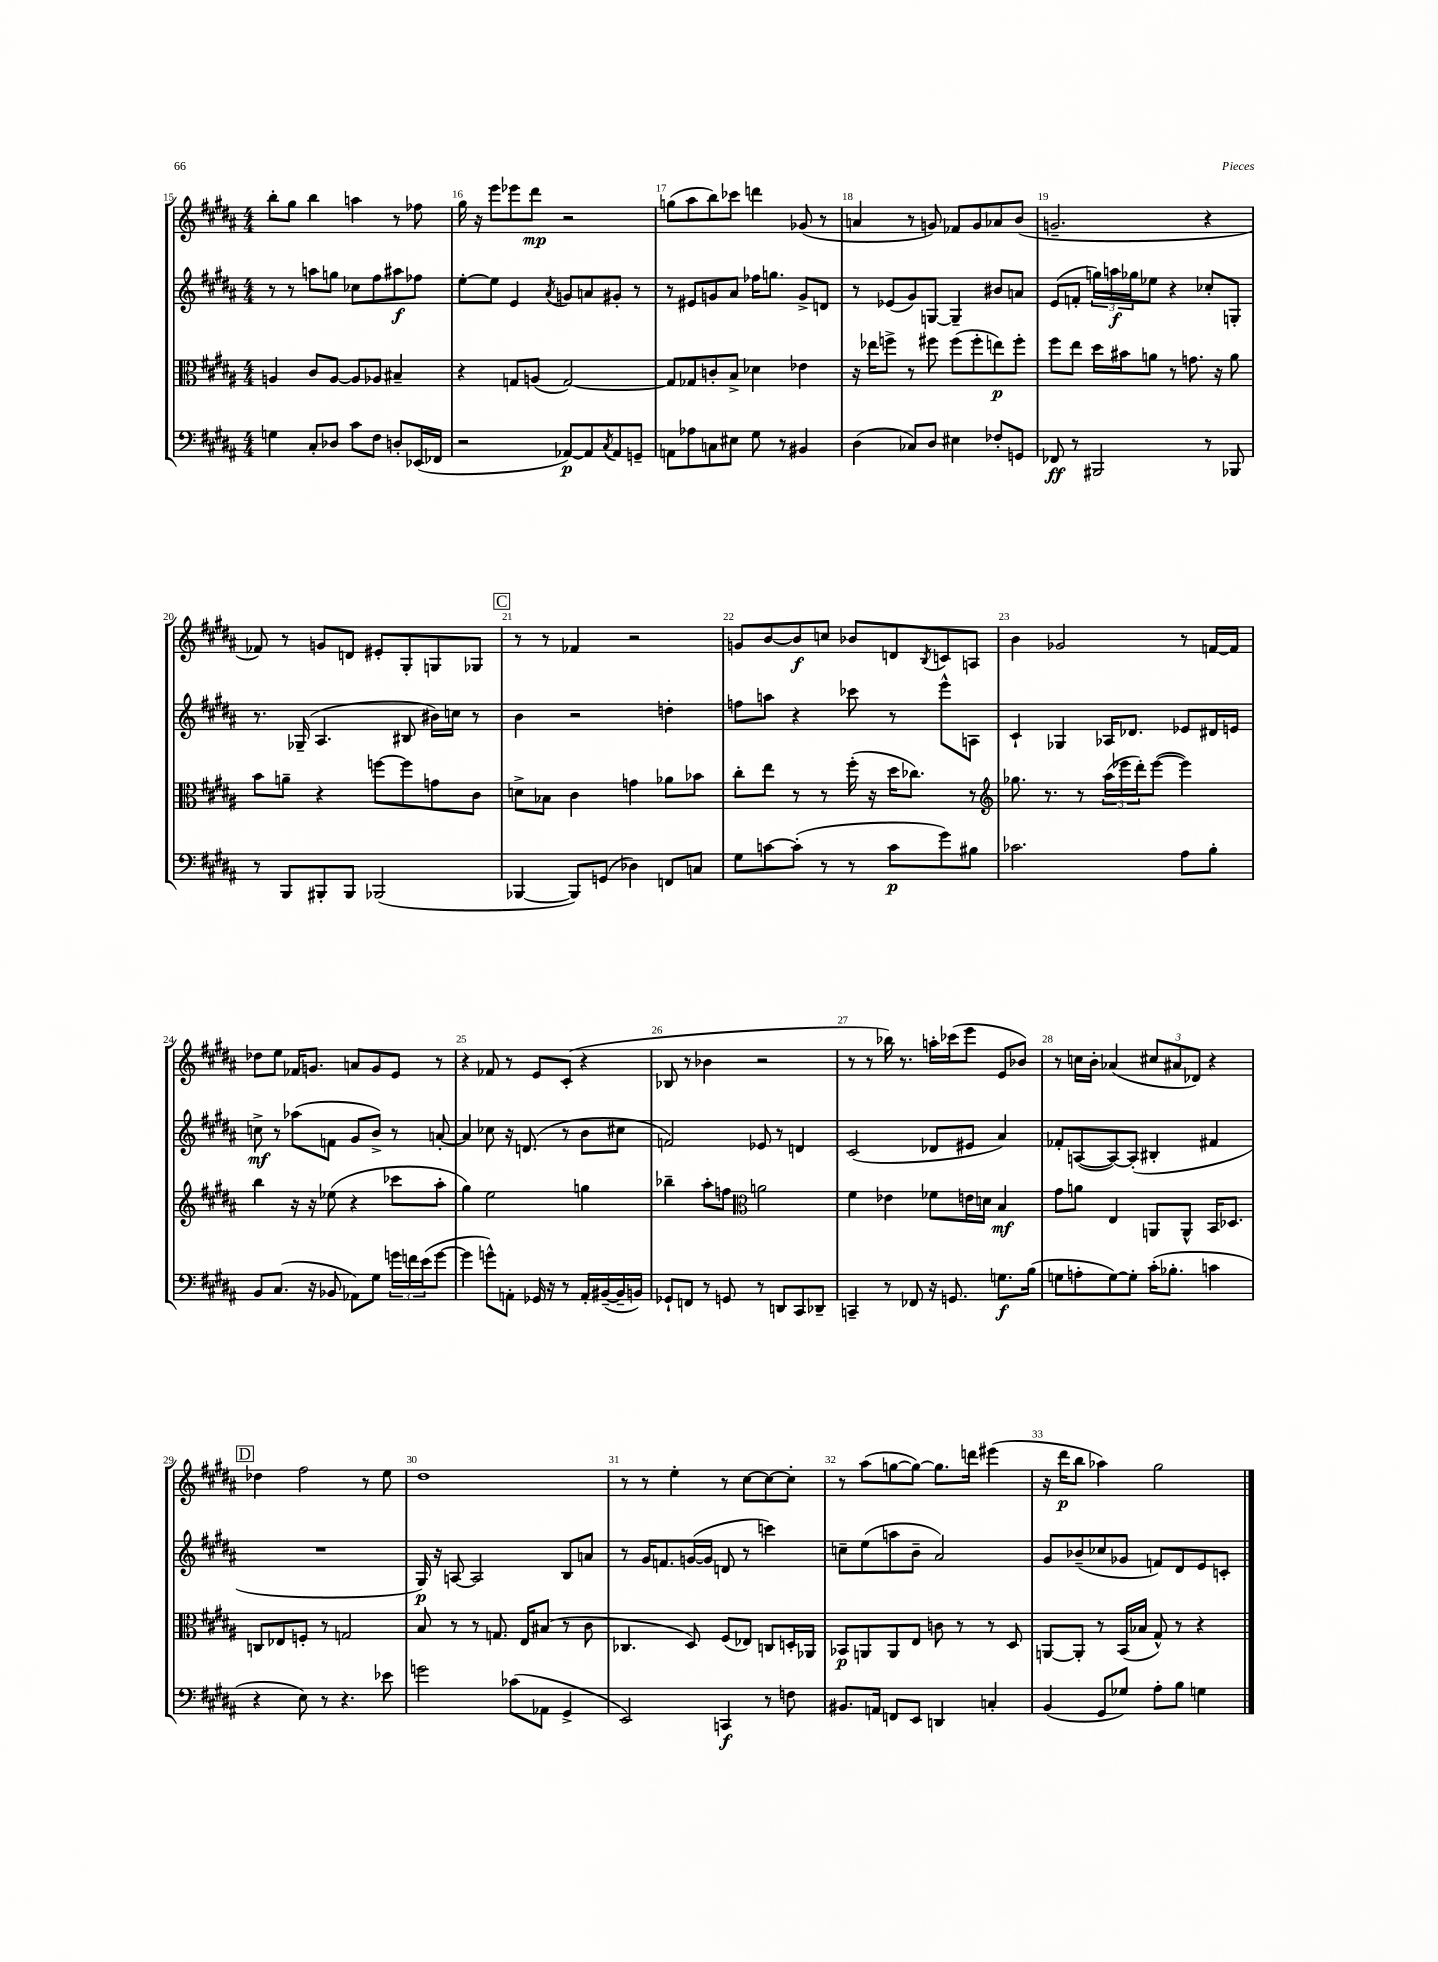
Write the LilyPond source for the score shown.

<<
\new StaffGroup <<
\new Staff = "s0" {
    \clef treble \key b \major \numericTimeSignature \time 4/4
    b''8-. gis''8 b''4 a''4 r8 fes''8 |
    gis''16 r16 e'''8 ees'''8 dis'''8\mp r2 |
    g''8( ais''8 b''8) ces'''8 d'''4 ges'8( r8 |
    a'4 r8 g'8) fes'8 g'8 aes'8 b'8( |
    g'2.-- r4 |
    fes'8) r8 g'8 d'8 eis'8-. gis8-. g8 ges8 |
    \mark \markup { \box "C" } r8 r8 fes'4 r2 |
    g'8 b'8~ b'8\f c''8 bes'8 d'8 \acciaccatura { b8 } c'8 a8 |
    b'4 ges'2 r8 f'16~ f'16 |
    des''8 e''8 fes'16 g'8. a'8 g'8 e'8 r8 |
    r4 fes'8 r8 e'8 cis'8-.( r4 |
    bes8 r8 bes'4 r2 |
    r8 r8 bes''16) r8. a''16-. ces'''16( e'''8 e'8 bes'8) |
    r8 c''16 b'16-. aes'4( \tuplet 3/2 { cis''8 ais'8 des'8) } r4 |
    \mark \markup { \box "D" } des''4 fis''2 r8 e''8 |
    dis''1 |
    r8 r8 e''4-. r8 cis''8~ cis''8~ cis''8-. |
    r8 ais''8( g''8~ g''8~) g''8. d'''16 eis'''4( |
    r16 dis'''16\p b''8 aes''4) gis''2 \bar "|." |
}
\new Staff = "s1" {
    \clef treble \key b \major \numericTimeSignature \time 4/4
    r8 r8 a''8 g''8 ces''8 fis''8 ais''8\f fes''8 |
    e''8~-. e''8 e'4 \acciaccatura { ais'8 } g'8 a'8 gis'8-. r8 |
    r8 eis'8 g'8 ais'8 fes''16 g''8. g'8-> d'8 |
    r8 ees'8( gis'8) g8~ g4-- bis'8 a'8 |
    e'8( f'8-. \tuplet 3/2 { g''16) a''16\f ges''16 } ees''8 r4 ces''8-. g8-. |
    r8. ges16--( ais4. bis8 bis'16) c''16 r8 |
    \mark \markup { \box "C" } b'4 r2 d''4-. |
    f''8 a''8 r4 ces'''8 r8 e'''8-^ a8 |
    cis'4-! ges4 aes16 des'8. ees'8 dis'16 e'16 |
    c''8->\mf r8 aes''8( f'8 gis'8 b'8->) r8 a'8~-. |
    a'4 ces''8 r16 d'8.( r8 b'8 cis''8 |
    f'2) ees'8 r8 d'4 |
    cis'2( des'8 eis'8 ais'4) |
    fes'8-. a8~( a8~) a8-.( bis4-. fis'4 |
    \mark \markup { \box "D" } R1 |
    gis16\p) r16 a8~ a2 b8 a'8 |
    r8 gis'16 f'8. g'16~( g'16 d'8 r8 c'''4) |
    c''8-- e''8( a''8 b'8-- ais'2) |
    gis'8 bes'8--( ces''8 ges'8 f'8) dis'8 e'8 c'8-. \bar "|." |
}
\new Staff = "s2" {
    \clef alto \key b \major \numericTimeSignature \time 4/4
    a4 cis'8 a8~ a8 aes8 bis4-- |
    r4 g8 a8( g2~) |
    g8 ges8 c'8-. b8-> des'4 ees'4 |
    r16 ees''16 f''8-> r8 fis''8 fis''8( fis''8-. e''8\p) fis''8-. |
    fis''8 e''8 dis''16 bis'16 a'8 r8 g'8. r16 a'8 |
    b'8 a'8-- r4 f''8~ f''8 g'8 cis'8 |
    \mark \markup { \box "C" } d'8-> bes8 cis'4 g'4 aes'8 bes'8 |
    cis''8-. e''8 r8 r8 fis''16-.( r16 dis''16 ces''8.) r8 |
    \clef treble ges''8. r8. r8 \tuplet 3/2 { ais''16( ees'''16 dis'''16-.) } ees'''8~( ees'''4) |
    b''4 r16 r16 ees''8( r4 ces'''8 ais''8-. |
    gis''4) e''2 g''4 |
    bes''4-- ais''8-. f''8 \clef alto a'2 |
    fis'4 ees'4 fes'8 e'16 d'16 b4\mf |
    gis'8 a'8 e4 a,8 a,8-^ b,16 des8. |
    \mark \markup { \box "D" } c8 ees8 f8-. r8 g2 |
    b8 r8 r8 g8. e16 bis8( r8 cis'8 |
    ces4. dis8) fis8( ees8) c8 d16-. aes,16 |
    bes,8\p a,8 a,8 e8 c'8 r8 r8 dis8 |
    a,8~ a,8-. r8 b,16( bes16 gis8-^) r8 r4 \bar "|." |
}
\new Staff = "s3" {
    \clef bass \key b \major \numericTimeSignature \time 4/4
    g4 cis8-. des8 cis'8 fis8 d8-. ees,16( fes,16 |
    r2 aes,8~\p) aes,8 \acciaccatura { cis8 } aes,8 g,8-- |
    a,8 aes8 c8 eis8 gis8 r8 bis,4 |
    dis4( ces8) dis8 eis4 fes8-. g,8 |
    fes,8\ff r8 bis,,2 r8 bes,,8 |
    r8 b,,8 bis,,8-. bis,,8 bes,,2( |
    \mark \markup { \box "C" } bes,,4~ bes,,8) g,8( des4) f,8 c8 |
    gis8 c'8~ c'8-.( r8 r8 c'8\p gis'8) bis8 |
    ces'2. ais8 b8-. |
    b,8 cis8.( r16 bes,8 aes,8) gis8 \tuplet 3/2 { g'16 f'16 e'16( } g'8~ |
    g'4 g'8-^) a,8-. ges,16 r16 r8 a,16-. bis,16~--( bis,16-- b,16) |
    ges,8-! f,8 r8 g,8 r8 d,8 cis,8 des,8-- |
    c,4-- r8 fes,8 r16 g,8. g8.\f b16( |
    g8 a8-. g8~) g8-. cis'16-.( bes8.-. c'4 |
    \mark \markup { \box "D" } r4 e8) r8 r4. ees'8 |
    g'2 ces'8( aes,8 gis,4-> |
    e,2) c,4\f r8 f8 |
    bis,8. a,16 f,8 e,8 d,4 c4-. |
    b,4( gis,8 ges8) ais8-. b8 g4 \bar "|." |
}
>>
>>
\layout { \context { \Score currentBarNumber = #15 \override BarNumber.break-visibility = ##(#f #t #t) barNumberVisibility = #all-bar-numbers-visible } }
